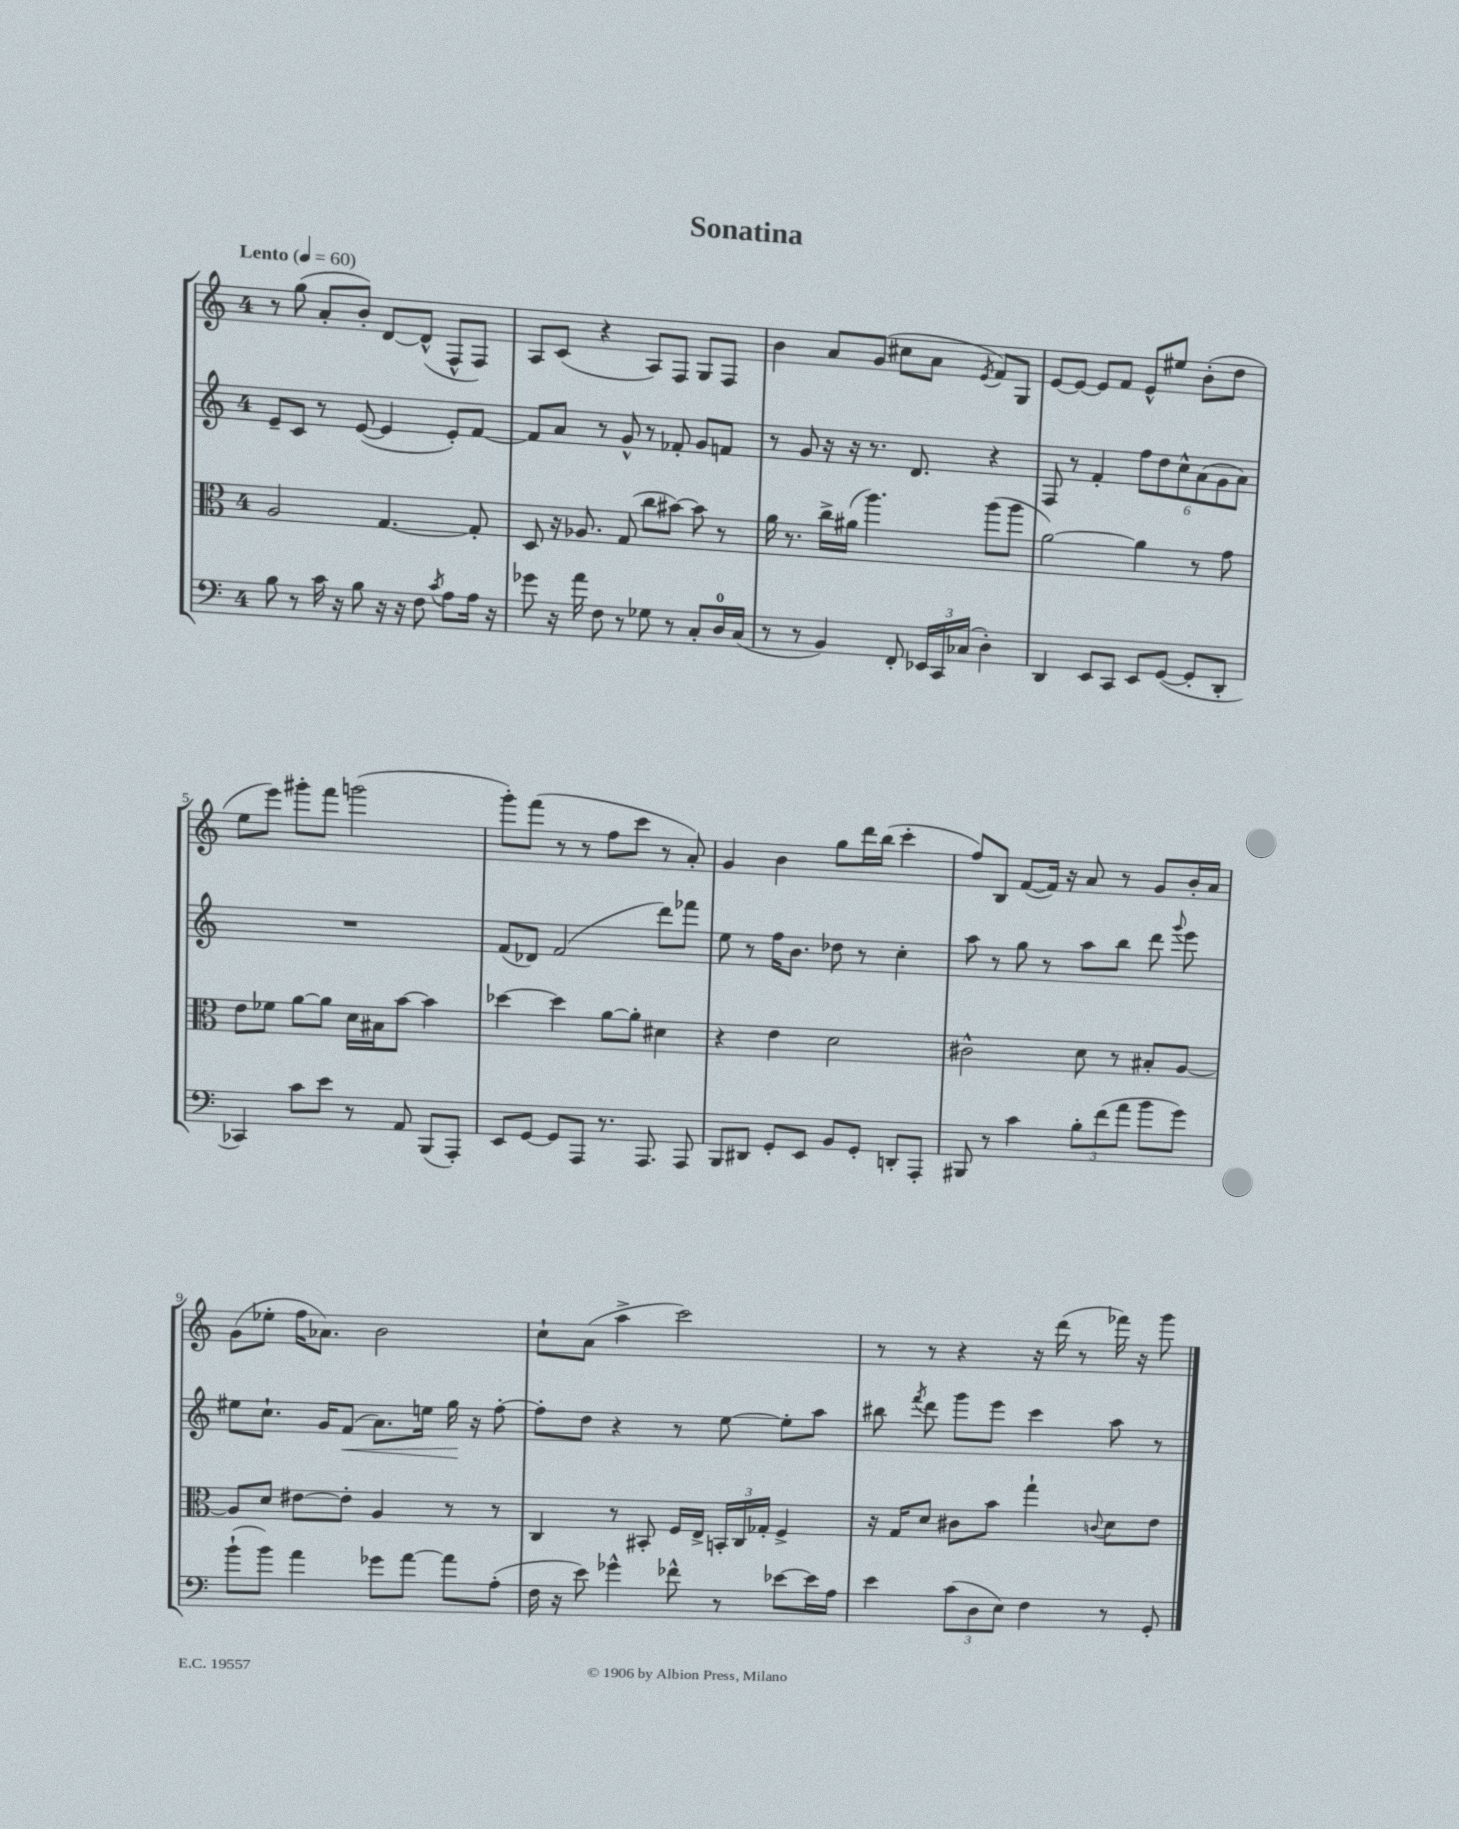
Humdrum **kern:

**kern	**kern	**kern	**dynam	**kern
*part4	*part3	*part2	*part2	*part1
*staff4	*staff3	*staff2	*staff2	*staff1
*clefF4	*clefC3	*clefG2	*	*clefG2
*k[]	*k[]	*k[]	*	*k[]
*M4/4	*M4/4	*M4/4	*	*M4/4
*MM60	*MM60	*MM60	*	*MM60
=1	=1	=1	=1	=1
!	!	!	!	!LO:TX:a:B:t=Lento
8B\	2A/	8e~/L	.	8r
8r	.	8c/J	.	(8gg\
16c\	.	8r	.	8a'/L
16r	.	.	.	.
8B\	.	([8e/	.	8b'/J)
16r	[4.G/	4e/]	.	[8d/L
16r	.	.	.	.
8F\	.	.	.	(8d^^/J]
8qc/	.	.	.	.
8A\L	.	8e'/L)	.	8F^^/L
16A\Jk	8G'/]	[8f/J	.	8F/J)
16r	.	.	.	.
=2	=2	=2	=2	=2
8g-X\	8D/	8f/L]	.	8A/L
16r	16r	8a/J	.	(8c/J
16a\	8.A-X/	.	.	.
8F\	.	8r	.	4r
8r	(8G/	8g^^/	.	.
8G-X\	8cc\L	8r	.	8A/L)
8r	[8b#X\J)	8f-X'/	.	8F/J
8C'/L	8b#\]	8g/L	.	8G/L
16D/L	8r	8fn/J	.	8F/J
(16C/JJ	.	.	.	.
=3	=3	=3	=3	=3
8r	16a\	8r	.	4b\
.	8.r	.	.	.
8r	.	8g/	.	.
4BB/)	16cc^\LL	16r	.	8a/L
.	(16a#X\JJ	16r	.	.
.	4.aa\)	8.r	.	(8g/J
8FF'/	.	.	.	8cc#X\L
.	.	8.d/	.	.
24EE-X/LL	.	.	.	8a\J
24CC/	.	.	.	.
(24C-X/JJ	.	.	.	.
.	.	.	.	8qe/
4D'\)	(8aa\L	4r	.	8f/L)
.	8aa\J	.	.	8G/J
=4	=4	=4	=4	=4
4DD/	[2a\)	8F/	.	[8e/L
.	.	8r	.	8e/J_
8EE/L	.	4f'/	.	8e/L]
8CC/J	.	.	.	8f/J
8EE/L	4a\]	12ff\L	.	8e^^/L
.	.	12dd\	.	.
([8GG/J	.	.	.	8ee#X/J
.	.	12cc^^\	.	.
8GG'/L]	8r	(12a\	.	(8b'\L
.	.	12g\	.	.
8DD'/J	8g\	.	.	8dd\J
.	.	12a\J)	.	.
!!LO:LB:g=z
=5	=5	=5	=5	=5
4CC-X/)	8e\L	1r	.	8ee\L
.	8f-X\J	.	.	8eee\J)
8c\L	[8a\L	.	.	8ggg#X'\L
8e\J	8a\J]	.	.	8fff\J
8r	16d\LL	.	.	(2gggn\
.	16B#X\J	.	.	.
8AA/	[8b\J	.	.	.
(8BBB/L	4b\]	.	.	.
8AAA'/J)	.	.	.	.
=6	=6	=6	=6	=6
8EE/L	[4dd-X\	(8f/L	.	8ggg'\L)
[8GG/J	.	8d-X/J)	.	(8fff\J
8GG/L]	4dd-\]	(2f/	.	8r
8AAA/J	.	.	.	8r
8.r	[8a\L	.	.	8ff\L
.	8a'\J]	.	.	8ccc\J
8.AAA/	.	.	.	.
.	4d#X\	8ddd\L)	.	8r
8AAA/	.	8fff-X\J	.	8a'/)
=7	=7	=7	=7	=7
8BBB/L	4r	8ee\	.	4g/
8DD#X/J	.	8r	.	.
8GG'/L	4e\	16ff\KL	.	4b\
.	.	8.b\J	.	.
8EE/J	.	.	.	.
8BB/L	2d\	8dd-X\	.	8gg\L
8GG'/J	.	8r	.	16ddd\L
.	.	.	.	(16bb\JJ
8DDn'/L	.	4cc'\	.	4ccc'\
8AAA'/J	.	.	.	.
=8	=8	=8	=8	=8
8BBB#X/	2c#X^^\	8aa\	.	8ff/L)
8r	.	8r	.	8B/J
4c\	.	8gg\	.	([8f/L
.	.	8r	.	16f/Jk])
.	.	.	.	16r
12B'\L	8d\	8aa\L	.	8a/
(12f\	.	.	.	.
.	8r	8bb\J	.	8r
12a\J	.	.	.	.
8b\L	8B#X'/L	8ddd\	.	8g/L
.	.	8qqggg/	.	.
8g\J)	[8A/J	8eee\	.	16b'/L
.	.	.	.	16a/JJ
!!LO:LB:g=z
=9	=9	=9	=9	=9
(8b`\L	8A/L]	8ee#X\L	.	(8g\L
8b\J)	8d/J	8.cc`\J	.	8ee-X'\J
4a\	[8e#X\L	.	.	16ff\KL
.	.	16g/KL	.	8.a-X\J)
!	!	!	!LO:HP:b	!
.	8e#'\J]	(8f/J	<	.
8g-X\L	4A/	8.a\L)	.	2b\
[8a\J	.	.	.	.
.	.	16een\Jk	.	.
8a\L]	8r	16gg\	.	.
.	.	16r	[	.
(8A'\J	8r	[8ff'\	.	.
=10	=10	=10	=10	=10
16F\	4C/	8ff'\L]	.	8cc`\L
16r	.	.	.	.
8e\)	.	8dd\J	.	(8a\J
4g-X^^\	8r	4r	.	4aa^\
.	8BB#X'/	.	.	.
8f-X^^\	16F/LL	8r	.	2ccc\)
.	16E^/JJ	.	.	.
8r	24BBn'/LL	[8ee\	.	.
.	24C/	.	.	.
.	24G-X'/JJ	.	.	.
[8e-X\L	4F^/	8ee'\L]	.	.
16e-\L]	.	8aa\J	.	.
16A\JJ	.	.	.	.
=11	=11	=11	=11	=11
4e\	16r	8bb#X\	.	8r
.	16G/KL	.	.	.
.	.	8qfff/	.	.
.	8d/J	8ddd\	.	8r
(12c\L	8c#X\L	8ggg\L	.	4r
12D\	.	.	.	.
.	8b\J	8eee\J	.	.
12E\J)	.	.	.	.
4F\	4gg`\	4ccc\	.	16r
.	.	.	.	(16ddd\
.	.	.	.	8r
.	8qqcn/	.	.	.
8r	8d\L	8aa\	.	16fff-X\)
.	.	.	.	16r
8GG'/	8e\J	8r	.	8ggg\
==	==	==	==	==
*-	*-	*-	*-	*-
